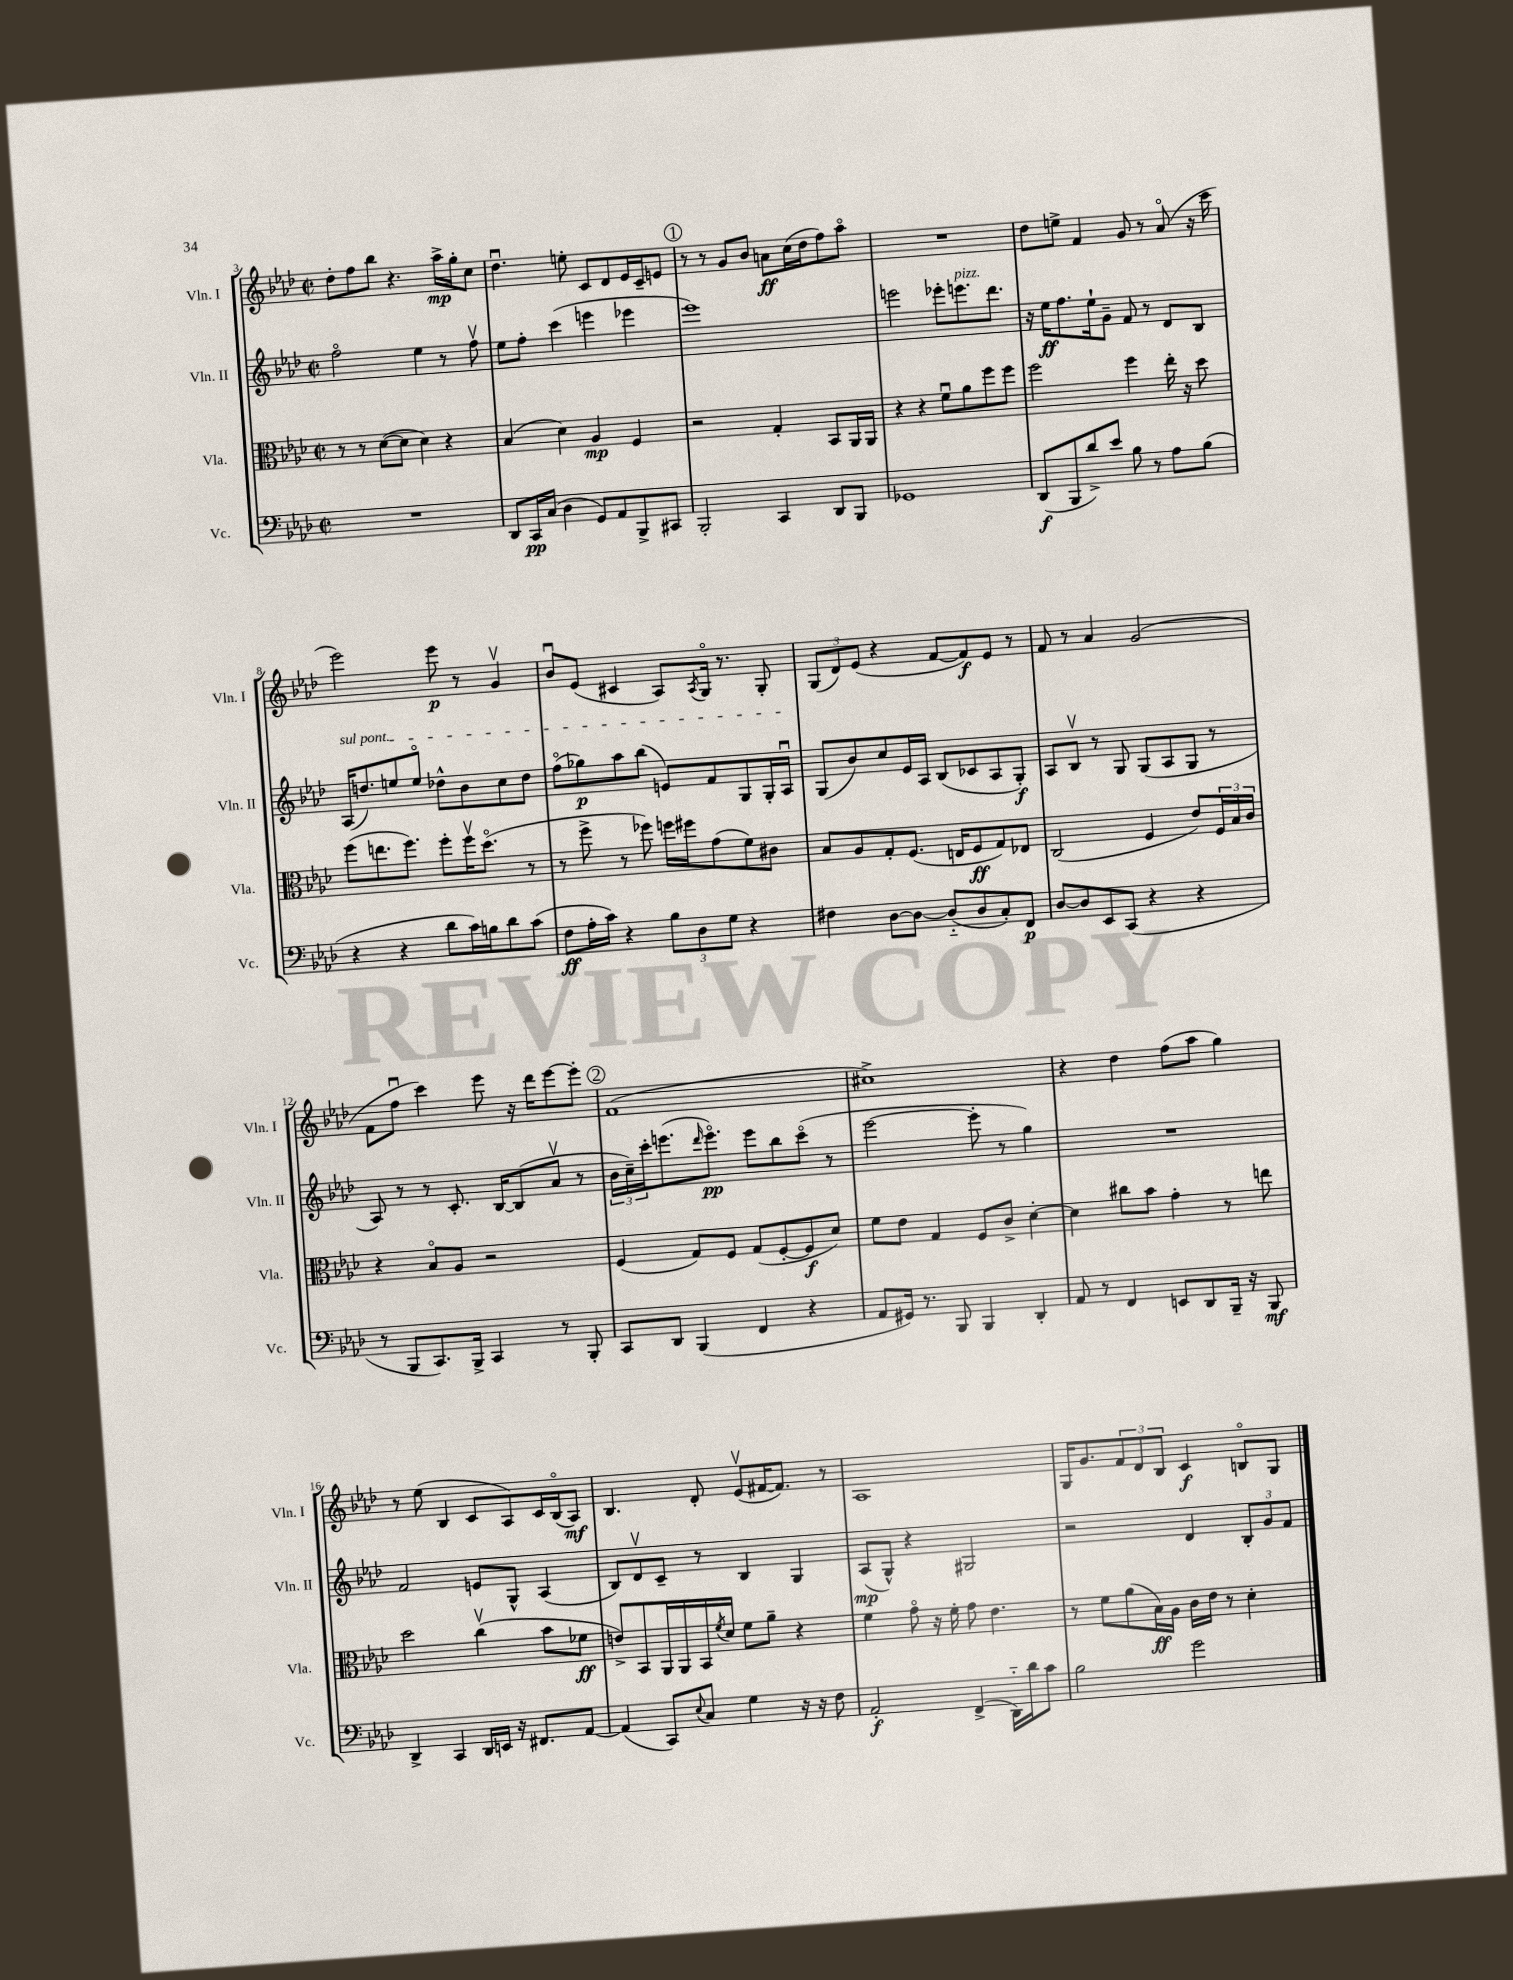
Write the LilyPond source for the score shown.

<<
\new StaffGroup <<
\new Staff = "s0" \with { instrumentName = "Vln. I" shortInstrumentName = "Vln. I" } {
    \clef treble \key aes \major \defaultTimeSignature \time 2/2
    des''8-. f''8 bes''8 r4. aes''16->\mp g''16-. c''8 |
    des''4.\downbow e''8-. c'8 des'8 ees'16 c'16-- e'8 |
    \mark \markup { \circle "1" } r8 r8 g'8 bes'8 a'8\ff c''16( des''16 f''8) aes''8\flageolet |
    R1 |
    des''8 e''8-> f'4 g'8 r8 aes'8\flageolet( r16 c'''16 |
    ees'''2) ees'''8\p r8 g'4\upbow |
    bes'8\downbow ees'8( cis'4 aes8) \acciaccatura { aes8 } g16\flageolet r8. g8-. |
    \tuplet 3/2 { g8( des'8) ees'8( } r4 f'8~ f'8\f) ees'8 r8 |
    f'8 r8 aes'4 g'2( |
    f'8 f''8\downbow c'''4) ees'''8 r16 des'''16 ees'''8~ ees'''8-. |
    \mark \markup { \circle "2" } f'1( |
    cis''1->) |
    r4 des''4 f''8( aes''8 g''4) |
    r8 ees''8( bes4 c'8 aes8) c'16 bes16\flageolet( aes8\mf) |
    bes4. des'8-. ees'8\upbow( fis'16~ fis'8.) r8 |
    aes1 |
    g16 g'8. \tuplet 3/2 { f'8 des'8 bes8 } c'4\f b8\flageolet g8 \bar "|." |
}
\new Staff = "s1" \with { instrumentName = "Vln. II" shortInstrumentName = "Vln. II" } {
    \clef treble \key aes \major \defaultTimeSignature \time 2/2
    f''2\flageolet ees''4 r8 f''8\upbow |
    ees''8 f''8-. c'''4( e'''4 ees'''4 |
    \mark \markup { \circle "1" } ees'''1) |
    e'''2 ees'''8-. e'''8.^\markup { \italic "pizz." } des'''8. |
    r16 ees''16\ff f''8. ees''16-! g'8-- f'8 r8 des'8 bes8 |
    \once \override TextSpanner.bound-details.left.text = \markup { \italic "sul pont." } aes16\startTextSpan( d''8.) e''8 e''8\flageolet des''8-^ bes'8 c''8 des''8 |
    f''8\flageolet( ges''8\p) aes''8 bes''8( e'8) f'8 g8 g16-. aes16\downbow\stopTextSpan |
    g8( bes'8) c''8 ees'16 aes16 bes8( ces'8 aes8 g8-.\f) |
    aes8 bes8\upbow r8 g8 g8( aes8 g8 r8 |
    aes8) r8 r8 c'8.-. bes16~ bes8( aes'8\upbow r8 |
    \mark \markup { \circle "2" } \tuplet 3/2 { bes'16 c''16--) c'''16-. } e'''8.( \grace { des'''16 } e'''8.\flageolet\pp) e'''8 bes''8 c'''8\flageolet( r8 |
    ees'''2~ ees'''8-. r8 g''4) |
    R1 |
    f'2 e'8 g8-^ aes4( |
    bes8) des'8\upbow c'8-- r8 bes4 g4 |
    aes8\mp( g8-^) r4 gis2 |
    r2 des'4 \tuplet 3/2 { bes8-. g'8 f'8 } \bar "|." |
}
\new Staff = "s2" \with { instrumentName = "Vla." shortInstrumentName = "Vla." } {
    \clef alto \key aes \major \defaultTimeSignature \time 2/2
    r8 r8 des'8~( des'8 des'4) r4 |
    bes4( des'4) aes4\mp f4 |
    \mark \markup { \circle "1" } r2 g4-. bes,8 aes,16 aes,16 |
    r4 r4 f'8\downbow aes'8 f''8 f''8 |
    f''2 f''4 ees''16-. r16 des''8 |
    f''8( e''8. f''8.) f''8-. f''16\upbow des''8.\flageolet( r8 |
    r8 f''8-> r8 fes''8) f''16 fis''16 g'8( f'8) cis'8 |
    bes8 aes8 g8-. f8.( e16 f8\ff g8) ees8 |
    c2( f4 ees'8) \tuplet 3/2 { f16 bes16 c'16 } |
    r4 bes8\flageolet aes8 r2 |
    \mark \markup { \circle "2" } f4( g8) f8 g8( f8~-. f8\f des'8) |
    f'8 ees'8 g4 f8 c'8-> des'4~-. |
    des'4 cis''8 bes'8 g'4-. r8 e''8 |
    des''2 c''4\upbow( bes'8 fes'8\ff |
    e'8->) bes,8 aes,16 aes,16 bes,16 \acciaccatura { f'8 } des'16 f'8 aes'8-- r4 |
    f'4 g'8\flageolet r16 f'16-. g'8 ees'4. |
    r8 f'8 aes'8( bes16\ff) aes16 c'16 ees'16 r8 des'4-. \bar "|." |
}
\new Staff = "s3" \with { instrumentName = "Vc." shortInstrumentName = "Vc." } {
    \clef bass \key aes \major \defaultTimeSignature \time 2/2
    R1 |
    des,8 c,16\pp c16( des4 g,8) aes,8 bes,,8-> cis,8 |
    \mark \markup { \circle "1" } bes,,2-. c,4 des,8 bes,,8 |
    ges,1 |
    des,8\f( bes,,8 des'8->) ees'8 bes8 r8 aes8 bes8( |
    r4 r4 des'8 c'16) b16 des'8 c'8( |
    f8\ff aes16-. c'16) r4 \tuplet 3/2 { bes8 des8 g8 } r4 |
    fis4 des8~ des8~ des8-_( des8 c8-.) f,8\p |
    des8~ des8 ees,8 c,8( r4 r4 |
    r8 bes,,8 c,8.) bes,,16-> c,4 r8 bes,,8-. |
    \mark \markup { \circle "2" } c,8 des,8 bes,,4( f,4 r4 |
    aes,8 gis,16) r8. bes,,8 bes,,4 des,4-. |
    aes,8 r8 f,4 e,8 des,8 bes,,16-- r16 bes,,8\mf |
    des,4-> c,4 des,16 e,16 r16 fis,8. aes,8~ |
    aes,4( c,8) \appoggiatura { ees8 } c8 g4 r16 r16 f8 |
    aes,2-.\f f,4->( des,16-_) des'16 c'8 |
    bes2 g'2 \bar "|." |
}
>>
>>
\layout { \context { \Score currentBarNumber = #3 } }
